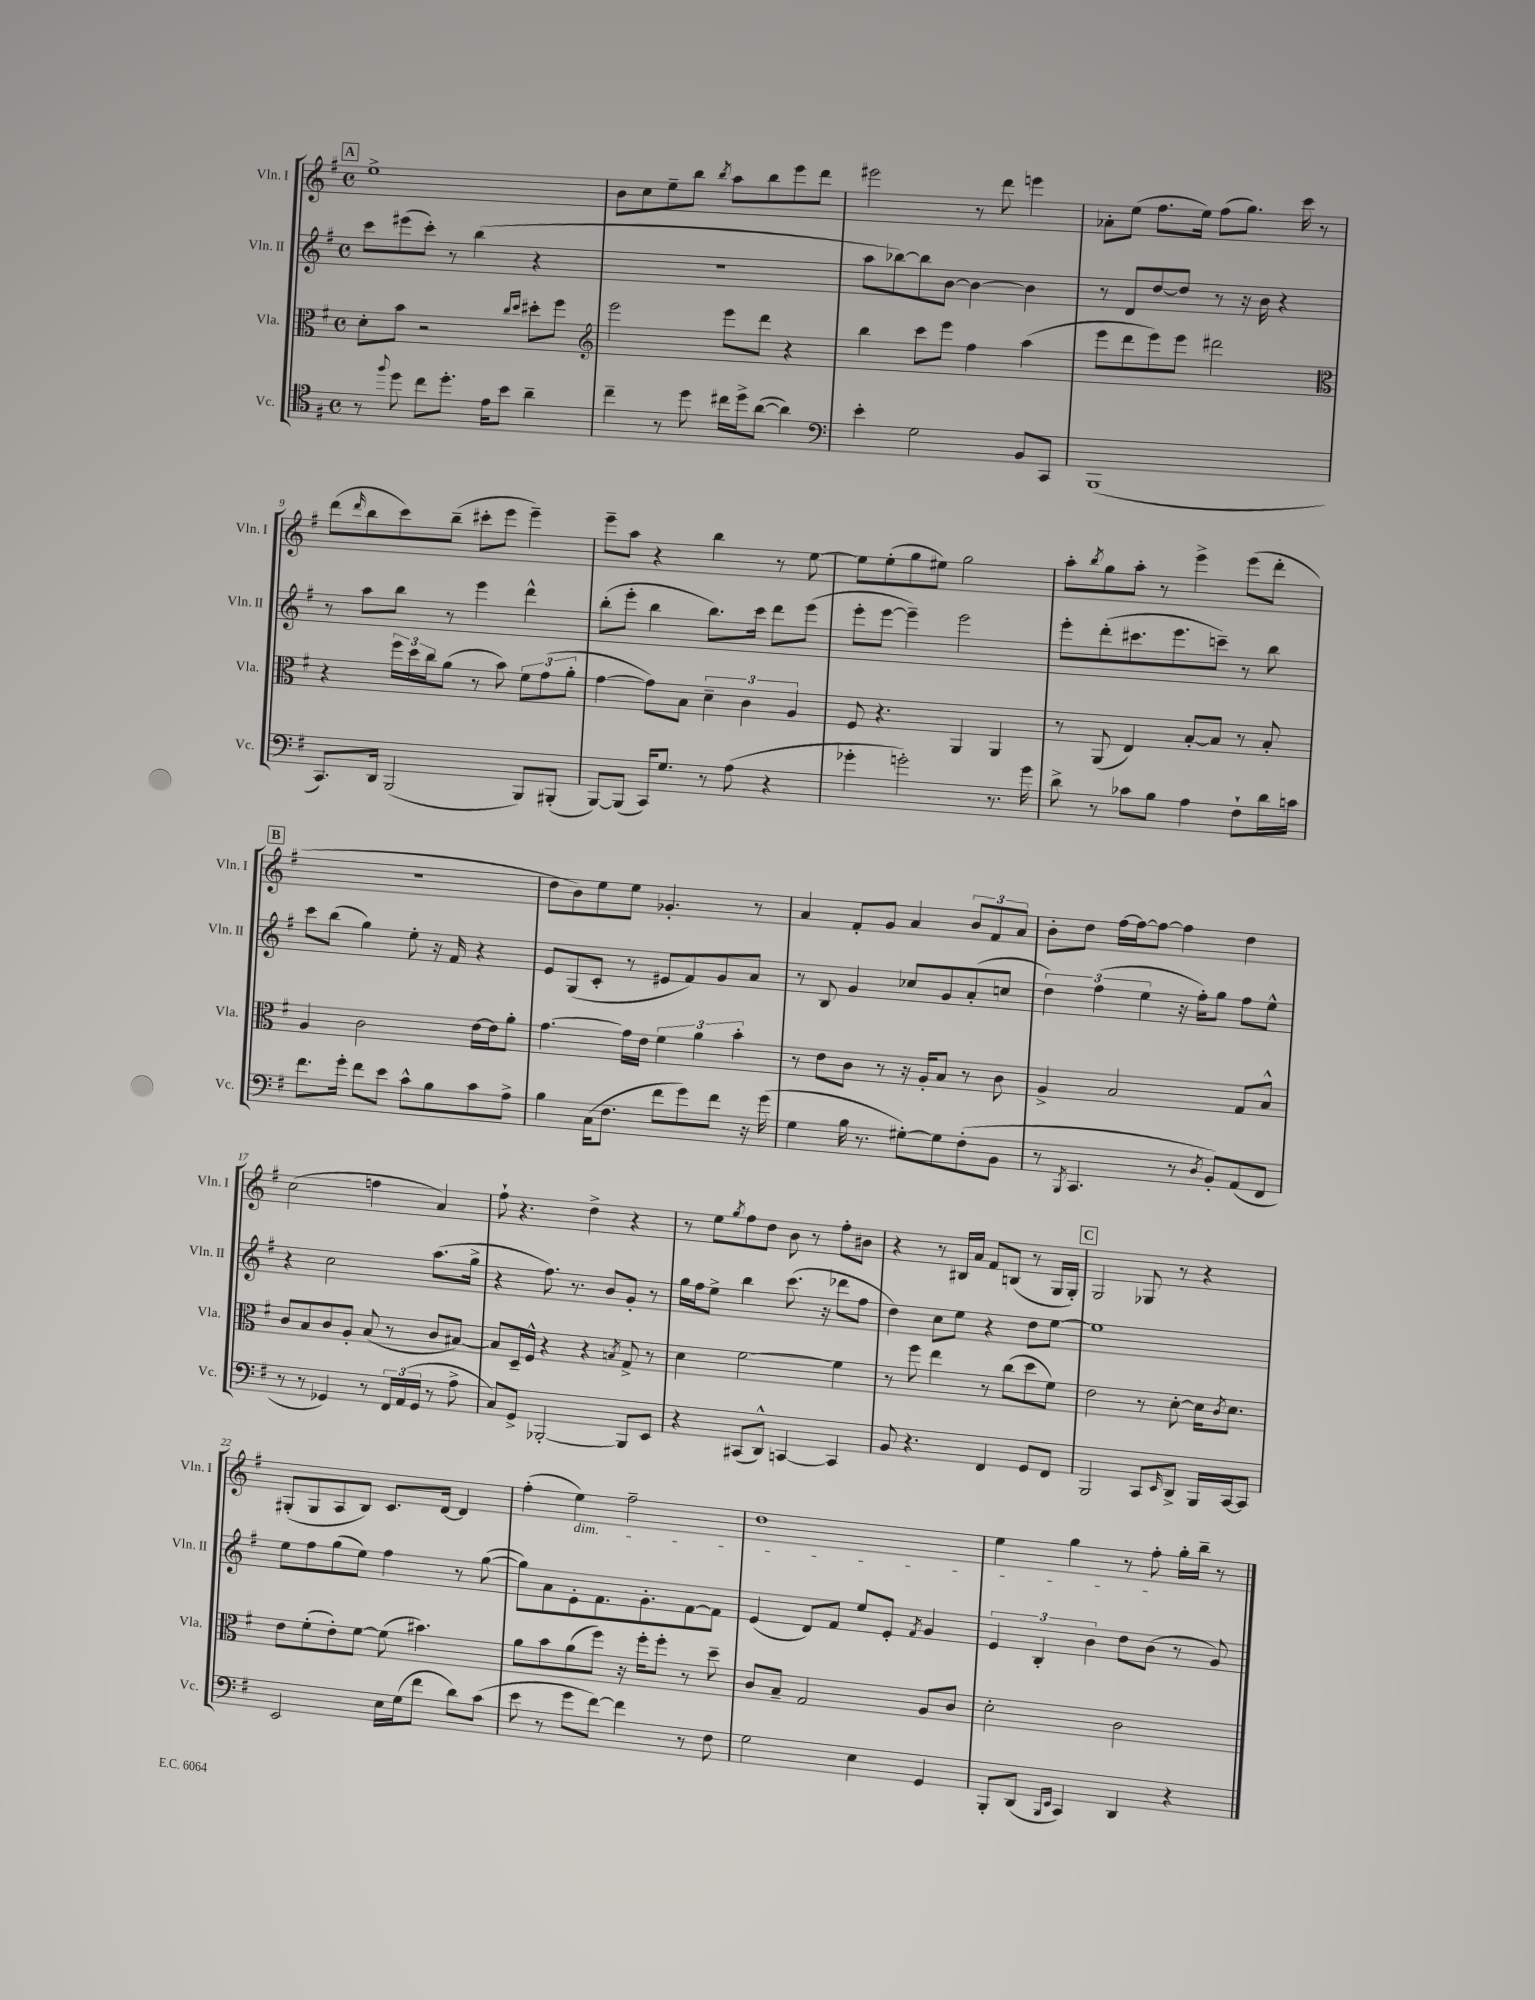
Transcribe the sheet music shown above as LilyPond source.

<<
\new StaffGroup <<
\new Staff = "s0" \with { instrumentName = "Vln. I" shortInstrumentName = "Vln. I" } {
    \clef treble \key g \major \defaultTimeSignature \time 4/4
    \mark \markup { \box "A" } e''1-> |
    b'8 c''8 e''8-- b''8 \acciaccatura { b''8 } a''8 b''8 e'''8 d'''8 |
    eis'''2 r8 d'''8 e'''4 |
    aes'8-. e''8( fis''8. e''16) fis''8( g''8.) c'''16 r8 |
    d'''8( \grace { d'''16 } b''8 c'''8) b''8--( cis'''8-. e'''8 e'''4--) |
    e'''8-- a''8 r4 b''4 r8 e''8~ |
    e''8 e''8-.( g''8 eis''8) g''2 |
    a''8-. \acciaccatura { b''8 } g''8 a''8-. r8 e'''4-> e'''8( d'''8-. |
    \mark \markup { \box "B" } r1 |
    d''8 b'8) e''8 e''8 ges'4.-. r8 |
    a'4 fis'8-. g'8 a'4 \tuplet 3/2 { b'8 fis'8 a'8 } |
    b'8-. d''8 fis''16~ fis''16~ fis''8~ fis''4 d''4 |
    c''2( f''4 a'4) |
    fis''8-! r4. d''4-> r4 |
    r8 e''8 \acciaccatura { g''8 } fis''8 d''8 b'8 r8 fis''8-. bis'8 |
    r4 r8 bis16 a'16 fis'8 b8( r8 g16 g16-.) |
    \mark \markup { \box "C" } g2 ges8 r8 r4 |
    gis8-.( gis8 a8 b8) c'8. d'16~ d'4 |
    fis''4-.( e''4\dim) fis''2-- |
    d''1 |
    e''4 g''4 r8 fis''8-.\! g''16-. b''16-- r8 \bar "|." |
}
\new Staff = "s1" \with { instrumentName = "Vln. II" shortInstrumentName = "Vln. II" } {
    \clef treble \key g \major \defaultTimeSignature \time 4/4
    \mark \markup { \box "A" } c'''8 eis'''8( c'''8-.) r8 b''4( r4 |
    R1 |
    a''8 bes''8~) bes''8 b'8~ b'4~ b'4 |
    r8 d'8 d''8~ d''8 r8 r16 b'16 r4 |
    r8 a''8 b''8 r8 e'''4 d'''4-^ |
    b''8-.( e'''8-. b''4 b''8.) c'''16 d'''8 e'''8( |
    e'''8-. e'''8~ e'''4--) e'''2 |
    e'''8-. d'''8-.( cis'''8. e'''8. c'''8--) r8 b''8 |
    \mark \markup { \box "B" } c'''8 b''8( g''4) e''8-. r16 fis'16 r4 |
    e'8 g8( c'8-. r8 eis'8 fis'8) g'8 a'8 |
    r8 b8 g'4 ces''8 g'8 a'8-.( c''8 |
    \tuplet 3/2 { d''4) fis''4( e''4 } r16 fis''16-.) g''8 fis''8 e''8-^ |
    r4 c''2 a''8.( g''16-> |
    r4 fis''8.) r8. b'8 g'8-. r8 |
    g''16 fis''16 e''8-> b''4 c'''8.( r16 des'''8 fis''8 |
    d''4) c''8 e''8 r4 d''8 e''8~ |
    \mark \markup { \box "C" } e''1 |
    e''8 fis''8 g''8( e''8) fis''4 r8 g''8~( |
    g''8) a'8 e'8-. fis'8. g'8.-. fis'8~ fis'8 |
    e'4( d'8) fis'8 e''8 e'8-. \acciaccatura { fis'8 } g'4 |
    \tuplet 3/2 { e'4 b4-. b'4 } d''8 b'8( r8 g'8) \bar "|." |
}
\new Staff = "s2" \with { instrumentName = "Vla." shortInstrumentName = "Vla." } {
    \clef alto \key g \major \defaultTimeSignature \time 4/4
    \mark \markup { \box "A" } d'8-. b'8 r2 \grace { c''16 d''16 } dis''8-. fis''8 |
    \clef treble e'''2 e'''8 d'''8 r4 |
    b''4 c'''8 e'''8 fis''4 a''4( |
    e'''8 d'''8 e'''8) e'''8 dis'''2 |
    \clef alto r4 \tuplet 3/2 { fis''16 d''16 c''16 } a'8( r8 b'8) \tuplet 3/2 { fis'8 g'8( a'8-. } |
    g'4~ g'8) b8 \tuplet 3/2 { d'4-- c'4 a4 } |
    fis8 r4. a,4 a,4 |
    r8 a,8( e4) b8~-. b8 r8 b8-. |
    \mark \markup { \box "B" } a4 c'2 e'16~ e'16 a'8-. |
    g'4.~ g'16 e'16 \tuplet 3/2 { fis'4 a'4 b'4-. } |
    r8 e'8 c'8 r8 r16 a16-. b8 r8 c'8 |
    a4-> b2 g8 b8-^ |
    c'8 b8 c'8 a8-. b8( r8 c'8 bis8~) |
    bis8 d16-- fis16-^ r4 r4 \acciaccatura { b8 } g8-> r8 |
    d'4 fis'2~ fis'4 |
    r8 fis''8 e''4 r8 c''8( d''8 fis'8) |
    \mark \markup { \box "C" } e'2 r8 d'8~-. d'16 \acciaccatura { c'8 } d'8. |
    e'8 fis'8-.( e'8-.) fis'8~ fis'8( bis'4.) |
    a'8 b'8 a'8( fis''8) r16 fis''16-. fis''8-. r8 d''8-- |
    c'8 b8-- g2 a8 c'8 |
    d'2-. c'2 \bar "|." |
}
\new Staff = "s3" \with { instrumentName = "Vc." shortInstrumentName = "Vc." } {
    \clef tenor \key g \major \defaultTimeSignature \time 4/4
    \mark \markup { \box "A" } r8 \appoggiatura { fis''8 } d''8 c''8 d''8.-. e'16 b'8 a'4-- |
    c''4-- r8 d''8 cis''16 d''16-> a'8~( a'4) |
    \clef bass e'4-. g2 b,8 c,8 |
    b,,1( |
    c,8.) d,16 b,,2( b,,8) bis,,8-.( |
    b,,8~) b,,8( c,16) g8. r8 a8( r4 |
    ges'4-. g'2-.) r8. g'16 |
    d'8-> r8 ces'8 b8 a4 fis8-! d'16 c'16 |
    \mark \markup { \box "B" } fis'8. g'16-. fis'8 e'8 c'8-^ b8 c'8 a8-> |
    b4 c16( fis8. fis'8 g'8) fis'8 r16 g'16( |
    g4 b16 r8. gis8~-.) gis8 fis8-.( b,8 |
    r8 \acciaccatura { b,,8 } c,4. r8 \acciaccatura { d8 } b,8-.) a,8( fis,8 |
    r8 r8 ges,4) r8 \tuplet 3/2 { fis,16 a,16( ges,16 } r8 a8-> |
    c8) g,8-> bes,,2~-. bes,,8 e,8 |
    r4 cis,8( d,8-^) c,4~ c,4 |
    b,8 r4. fis,4 g,8 fis,8 |
    \mark \markup { \box "C" } b,,2 c,8 \grace { e,16 } d,8-> b,,16 c,16~ c,8 |
    e,2 e16 g16( fis'8 d'8) c'8( |
    e'8 r8 g'8 fis'8~) fis'4 r8 fis8 |
    g2 e4 g,4 |
    b,,8-. d,8( \grace { b,,16 e,16 } c,4) d,4 r4 \bar "|." |
}
>>
>>
\layout { \context { \Score currentBarNumber = #5 } }
